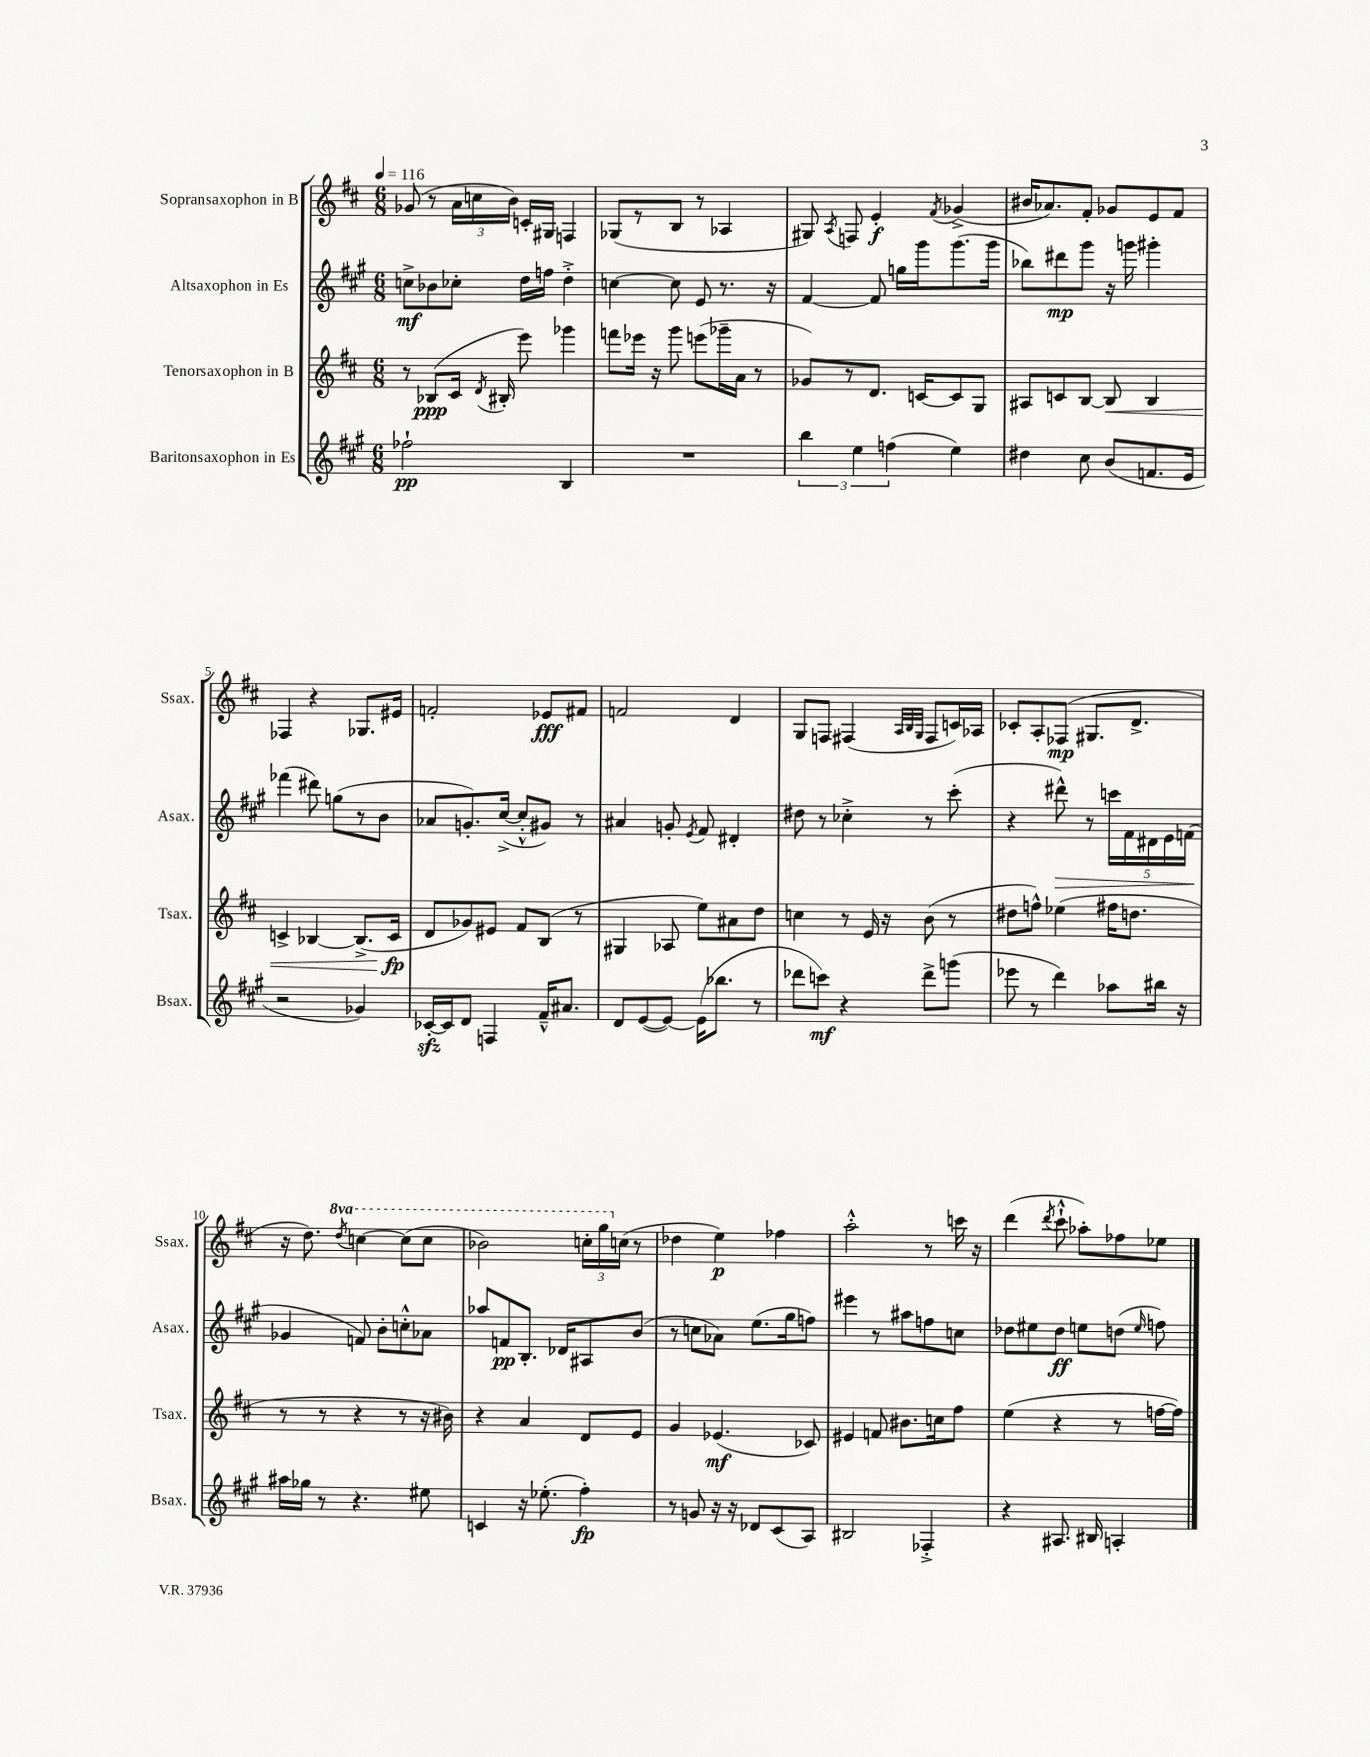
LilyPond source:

<<
\new StaffGroup <<
\new Staff = "s0" \with { instrumentName = "Sopransaxophon in B" shortInstrumentName = "Ssax." } {
    \clef treble \key d \major \numericTimeSignature \time 6/8 \set Staff.ottavationMarkups = #ottavation-simple-ordinals \tempo 4 = 116
    \autoBeamOff ges'8( r8 \tuplet 3/2 { a'16[ c''16 b'16]) } c'16[-. gis16] f4 |
    ges8[( r8 b8] r8 aes4 |
    gis8) \acciaccatura { a8 } f8 e'4-.\f \acciaccatura { fis'8 } ges'4->( |
    bis'16[ aes'8.) fis'8]-. ges'8[ e'8 fis'8] |
    fes4 r4 ges8.[ eis'16] |
    f'2-. ees'8[\fff fis'8] |
    f'2 d'4 |
    g8[ f8] fis4( \grace { a32[ b32 g32] } fis8[ c'16) aes16] |
    ces'8[-. a8-. fes8]\mp( gis8.[ d'8.]-> |
    r16 d''8.) \ottava #1 \acciaccatura { d'''8 } c'''4~ c'''8[( c'''8] |
    bes''2) \tuplet 3/2 { c'''16[-. g'''16 \ottava #0 c''16]( } r8 |
    des''4 e''4\p) fes''4 |
    a''2-.-^ r8 c'''16 r16 |
    d'''4( \acciaccatura { d'''8 } cis'''8-!-^ aes''8[-.) fes''8 ees''8] \bar "|." |
}
\new Staff = "s1" \with { instrumentName = "Altsaxophon in Es" shortInstrumentName = "Asax." } {
    \clef treble \key a \major \numericTimeSignature \time 6/8
    \autoBeamOff c''8[->\mf bes'8 ces''8]-. d''16[ f''16] d''4-.-> |
    c''4~ c''8 e'8 r8. r16 |
    fis'4~ fis'8 g''16[ gis'''16 gis'''8.( gis'''16] |
    bes''8[) dis'''8\mp gis'''8] r16 g'''16 gis'''4-. |
    fes'''4( dis'''8) g''8[( r8 b'8] |
    aes'8[ g'8.-.) cis''16]~->( cis''8[-.-^ gis'8]) r8 |
    ais'4 g'8-. \acciaccatura { e'8 } fis'8 dis'4-. |
    dis''8 r8 ces''4-.-> r8 cis'''8-.( |
    r4 dis'''8-^\>) r8 \tuplet 5/4 { c'''16[ fis'16 dis'16 e'16 f'16]\!( } |
    ges'4 f'8) b'8[-. c''8-.-^ aes'8] |
    aes''8[ f'8\pp b8.]-. des'16[ ais8 b'8]( |
    r8 c''8[ aes'8]) e''8.[( gis''16 f''8]) |
    eis'''4 r8 ais''8[ f''8 c''8] |
    des''8[ eis''8 des''8]\ff e''8[ d''8]( \grace { e''16 } f''8) \bar "|." |
}
\new Staff = "s2" \with { instrumentName = "Tenorsaxophon in B" shortInstrumentName = "Tsax." } {
    \clef treble \key d \major \numericTimeSignature \time 6/8
    \autoBeamOff r8 bes8[\ppp( cis'16] \acciaccatura { d'8 } bis16-. e'''8) ges'''4 |
    f'''8[ ees'''16] r16 g'''8 e'''8[( ges'''16-- a'16] r8 |
    ges'8[) r8 d'8.] c'16[~ c'8 g8] |
    ais8[ c'8 b8]~ b8\< b4 |
    c'4-> bes4~ bes8.[->( c'16]\fp\! |
    d'8[ ges'8) eis'8] fis'8[ b8]( r8 |
    gis4 aes8 e''8[) ais'8 d''8] |
    c''4 r8 e'16 r16 b'8( r8 |
    dis''8[ f''8]-^) ees''4( fis''16[ d''8.] |
    r8 r8 r4 r8 r16 bis'16) |
    r4 a'4 d'8[ e'8] |
    g'4 ees'4.\mf( ces'8) |
    eis'4 f'8 bis'8.[ c''16 fis''8] |
    e''4( r4 r8 f''16[~ f''16]) \bar "|." |
}
\new Staff = "s3" \with { instrumentName = "Baritonsaxophon in Es" shortInstrumentName = "Bsax." } {
    \clef treble \key a \major \numericTimeSignature \time 6/8
    \autoBeamOff fes''2-!\pp b4 |
    R2. |
    \tuplet 3/2 { b''4 e''4 f''4( } e''4) |
    dis''4 cis''8 b'8[( f'8. e'16] |
    r2 ges'4) |
    ces'16[~-.\sfz ces'16 d'8] f4 fis'16[---^ ais'8.] |
    d'8[ e'8~( e'8]~) e'16[( bes''8.] r8 |
    des'''8[ c'''8]\mf) r4 des'''8[-> g'''8]( |
    ees'''8 r8 d'''4) aes''8[ bis''16] r16 |
    ais''16[ ges''16] r8 r4. eis''8 |
    c'4 r16 ees''8.-.( fis''4-.\fp) |
    r8 g'8 r16 r16 des'8[ cis'8( a8]) |
    bis2 fes4-.-> |
    r4 ais8. bis16 a4-. \bar "|." |
}
>>
>>
